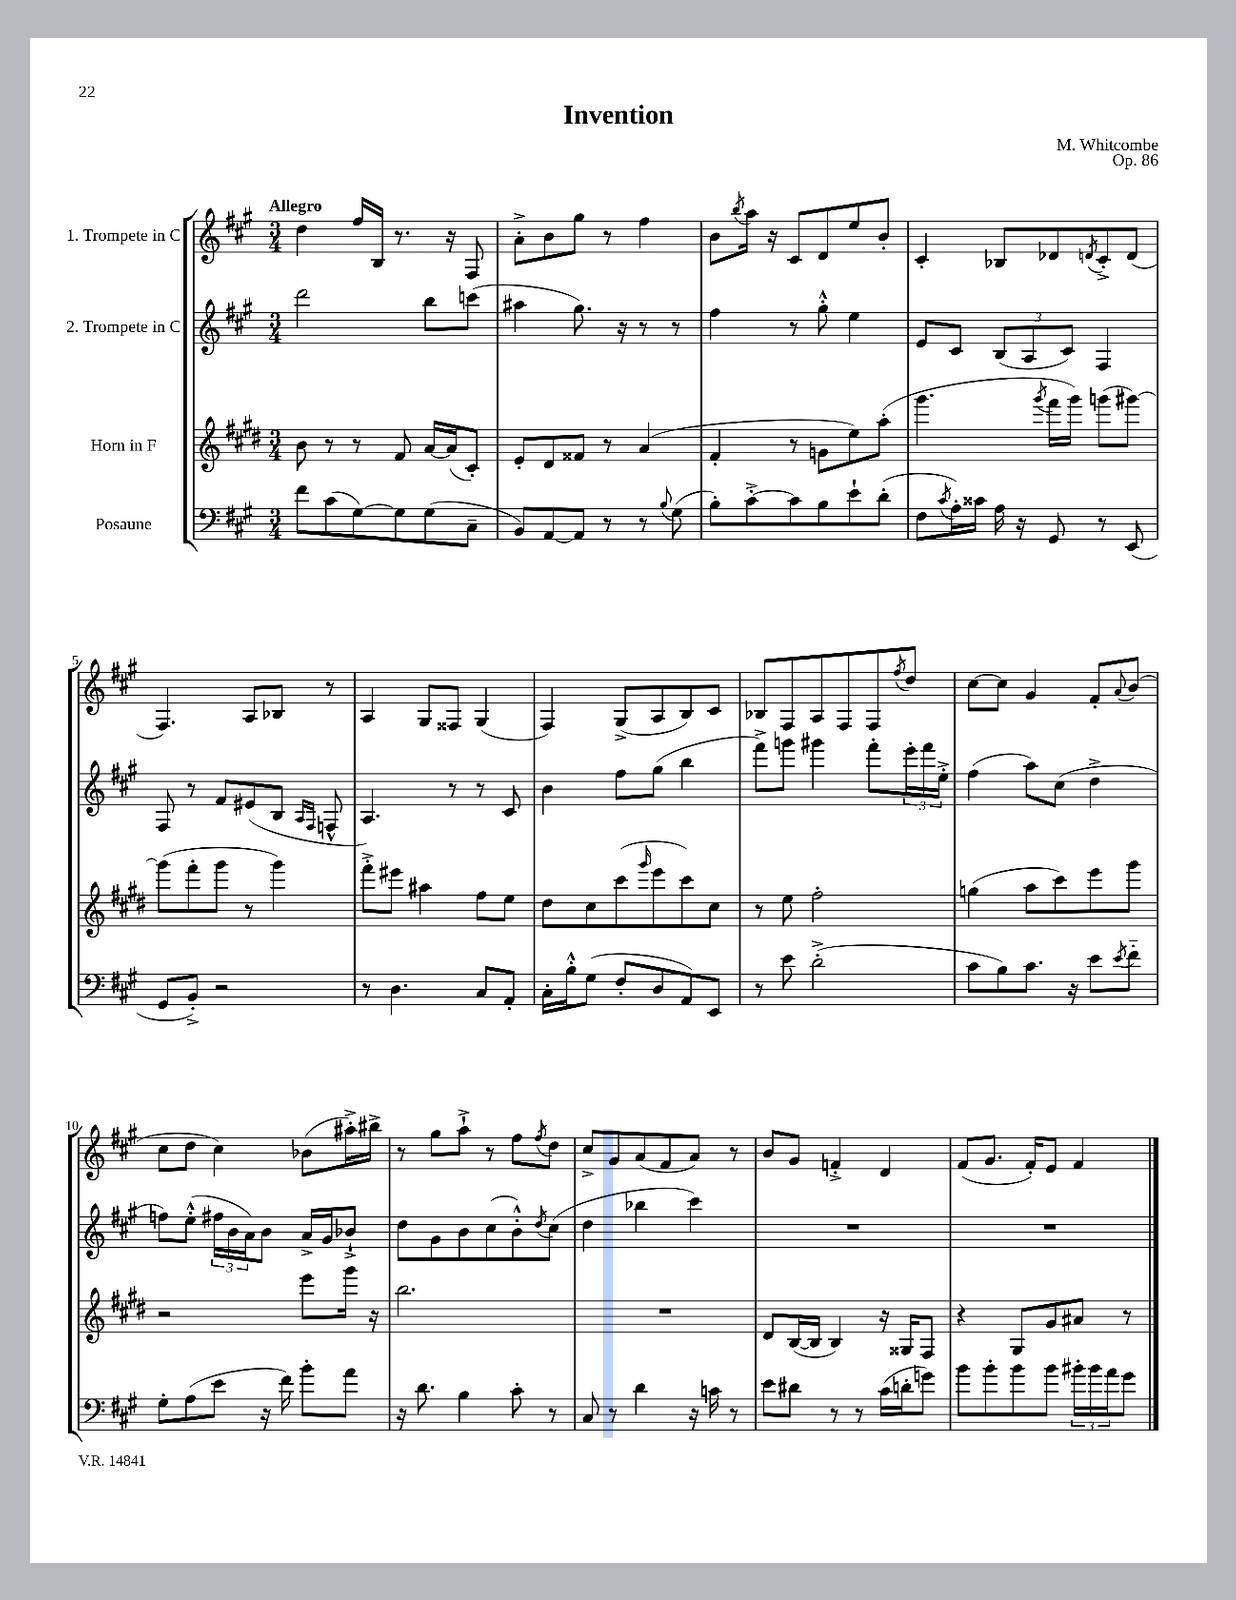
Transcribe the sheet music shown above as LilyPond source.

\header { title = "Invention" composer = "M. Whitcombe" opus = "Op. 86" }
<<
\new StaffGroup <<
\new Staff = "s0" \with { instrumentName = "1. Trompete in C" } {
    \clef treble \key a \major \numericTimeSignature \time 3/4 \tempo "Allegro"
    d''4 fis''16 b16 r8. r16 fis8 |
    a'8-.-> b'8 gis''8 r8 fis''4 |
    b'8 \acciaccatura { b''8 } a''16 r16 cis'8 d'8 e''8 b'8-. |
    cis'4-. bes8 des'8 \acciaccatura { d'8 } cis'8-.-> d'8( |
    fis4.) a8 bes8 r8 |
    a4 gis8 fisis8 gis4( |
    fis4) gis8->( a8 b8) cis'8 |
    bes8 fis8 a8 fis8 fis8 \acciaccatura { fis''8 } d''8 |
    cis''8~ cis''8 gis'4 fis'8-. \appoggiatura { a'8 } b'8( |
    cis''8 d''8 cis''4) bes'8( ais''16-.->) bis''16-> |
    r8 gis''8 a''8-!-> r8 fis''8 \acciaccatura { fis''8 } d''8 |
    cis''8-> gis'8 a'8( fis'8 a'8) r8 |
    b'8 gis'8 f'4-.-> d'4 |
    fis'8( gis'8. fis'16-.) e'8 fis'4 \bar "|." |
}
\new Staff = "s1" \with { instrumentName = "2. Trompete in C" } {
    \clef treble \key a \major \numericTimeSignature \time 3/4
    d'''2 b''8 c'''8( |
    ais''4 gis''8.) r16 r8 r8 |
    fis''4 r8 gis''8-.-^ e''4 |
    e'8 cis'8 \tuplet 3/2 { b8( a8 cis'8) } fis4 |
    fis8 r8 fis'8 eis'8( b8 \grace { a16 fis16 } f8-^ |
    a4.) r8 r8 cis'8 |
    b'4 fis''8 gis''8( b''4 |
    fis'''8->) g'''8 gis'''4 fis'''8-. \tuplet 3/2 { e'''16-. fis'''16 e''16-.-> } |
    fis''4( a''8) cis''8( d''4-> |
    f''8) e''8-.-^( \tuplet 3/2 { fis''16 b'16 a'16) } b'8 a'16-> gis'16 bes'8-!-> |
    d''8 gis'8 b'8 cis''8( b'8-.-^) \acciaccatura { d''8 } cis''8( |
    d''4 bes''4 cis'''4) |
    R2. |
    R2. \bar "|." |
}
\new Staff = "s2" \with { instrumentName = "Horn in F" } {
    \clef treble \key e \major \numericTimeSignature \time 3/4
    b'8 r8 r8 fis'8 a'16~ a'16( cis'8-.) |
    e'8-. dis'8 fisis'8 r8 a'4( |
    fis'4-. r8 g'8 e''8) a''8-.( |
    gis'''4. \acciaccatura { gis'''8 } fis'''16 gis'''16) g'''8( gis'''8~) |
    gis'''8( fis'''8-. gis'''8 r8 gis'''4) |
    fis'''8-.-> eis'''8 ais''4 fis''8 e''8 |
    dis''8 cis''8 cis'''8( \grace { gis'''16 } e'''8 cis'''8) cis''8 |
    r8 e''8 fis''2-. |
    g''4( a''8 cis'''8) e'''8 gis'''8 |
    r2 e'''8 gis'''16 r16 |
    b''2. |
    R2. |
    dis'8 b16~( b16 b4) r16 gisis16 fis8 |
    r4 gis8 gis'8 ais'8 r8 \bar "|." |
}
\new Staff = "s3" \with { instrumentName = "Posaune" } {
    \clef bass \key a \major \numericTimeSignature \time 3/4
    fis'8 cis'8( gis8~) gis8 gis8( cis8-- |
    b,8) a,8~ a,8 r8 r8 \appoggiatura { b8 } gis8( |
    b8-.) cis'8~-.-> cis'8 b8 e'8-! d'8-.( |
    fis8 \acciaccatura { cis'8 } a16-.) cisis'16 a16 r16 gis,8 r8 e,8( |
    gis,8 b,8-.->) r2 |
    r8 d4. cis8 a,8-. |
    cis16-. b16-.-^ gis8( fis8-. d8 a,8) e,8 |
    r8 e'8 d'2-.->( |
    cis'8 b8) cis'8. r16 e'8 \acciaccatura { e'8 } fis'8-_ |
    gis8-. a8( e'8 r16 fis'16) b'8-. a'8 |
    r16 d'8. b4 cis'8-. r8 |
    cis8 r8 d'4 r16 c'16 r8 |
    e'8 dis'8 r8 r8 cis'16( d'16-. g'8) |
    b'8 b'8-. b'8 b'8 \tuplet 3/2 { bis'16-. bis'16 a'16 } gis'8 \bar "|." |
}
>>
>>
